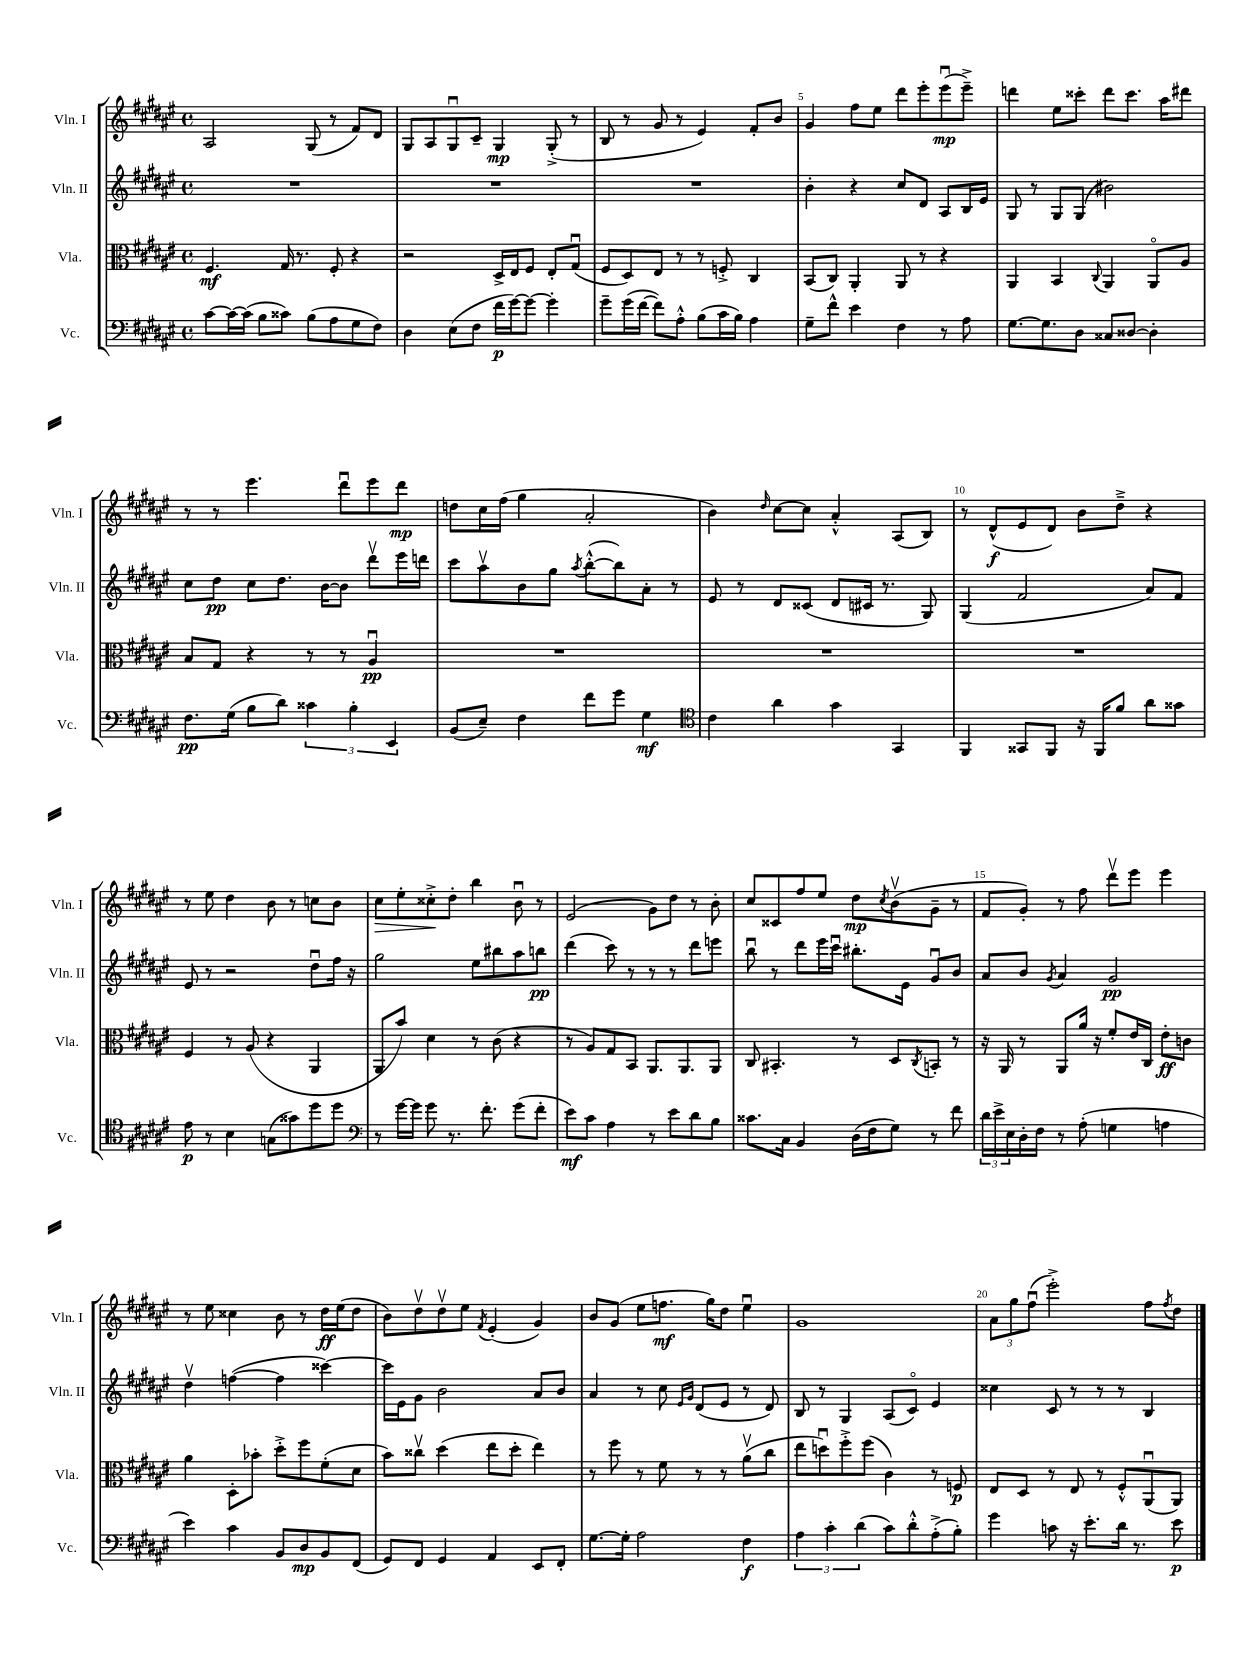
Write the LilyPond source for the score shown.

<<
\new StaffGroup <<
\new Staff = "s0" \with { instrumentName = "Vln. I" shortInstrumentName = "Vln. I" } {
    \clef treble \key fis \major \defaultTimeSignature \time 4/4
    ais2 gis8( r8 fis'8) dis'8 |
    gis8 ais8 gis8\downbow cis'8-- gis4\mp gis8-.->( r8 |
    b8 r8 gis'8 r8 eis'4) fis'8-. b'8 |
    gis'4 fis''8 eis''8 dis'''8 eis'''8-. eis'''8\downbow\mp( eis'''8--->) |
    d'''4 eis''8 cisis'''8-. d'''8 cisis'''8. ais''16 dis'''8 |
    r8 r8 eis'''4. dis'''8\downbow eis'''8 dis'''8\mp |
    d''8 cis''16 fis''16( gis''4 ais'2-. |
    b'4) \grace { dis''16 } cis''8~ cis''8 ais'4-.-^ ais8( b8) |
    r8 dis'8-^\f( eis'8 dis'8) b'8 dis''8---> r4 |
    r8 eis''8 dis''4 b'8 r8 c''8 b'8 |
    cis''8\> eis''8-. cisis''8-.->\! dis''8-. b''4 b'8\downbow r8 |
    eis'2( gis'8) dis''8 r8 b'8-. |
    cis''8 cisis'8 fis''8 eis''8 dis''8\mp \acciaccatura { cis''8 } b'8\upbow( gis'8-- r8 |
    fis'8 gis'8-.) r8 fis''8 dis'''8\upbow eis'''8 eis'''4 |
    r8 eis''8 cisis''4 b'8 r8 dis''16\ff eis''16( dis''8 |
    b'8) dis''8\upbow dis''8\upbow eis''8 \acciaccatura { fis'8 } eis'4-.( gis'4) |
    b'8 gis'8( eis''8 f''8.\mf gis''16) dis''8 eis''4\downbow |
    gis'1 |
    \tuplet 3/2 { ais'8 gis''8 fis''8\downbow( } eis'''2-.->) fis''8 \acciaccatura { fis''8 } dis''8 \bar "|." |
}
\new Staff = "s1" \with { instrumentName = "Vln. II" shortInstrumentName = "Vln. II" } {
    \clef treble \key fis \major \defaultTimeSignature \time 4/4
    R1 |
    R1 |
    R1 |
    b'4-. r4 cis''8 dis'8 ais8 b16 eis'16 |
    gis8 r8 gis8 gis8( bis'2) |
    cis''8 dis''8\pp cis''8 dis''8. b'16~ b'8 dis'''8\upbow eis'''16 d'''16 |
    cis'''8 ais''8\upbow b'8 gis''8 \acciaccatura { ais''8 } b''8~-.-^( b''8) ais'8-. r8 |
    eis'8 r8 dis'8 cisis'8( dis'8 cis'16 r8. gis8) |
    gis4( fis'2 ais'8) fis'8 |
    eis'8 r8 r2 dis''8\downbow fis''16 r16 |
    gis''2 eis''8 bis''8 ais''8 b''8\pp |
    dis'''4( cis'''8) r8 r8 r8 dis'''8 e'''8 |
    b''8\downbow r8 dis'''8 eis'''16 cis'''16\downbow bis''8.-. eis'16 gis'8\downbow b'8 |
    ais'8 b'8 \acciaccatura { gis'8 } ais'4 gis'2\pp |
    dis''4\upbow f''4~( f''4 cisis'''4~) |
    cisis'''16 eis'16 gis'8 b'2 ais'8 b'8 |
    ais'4 r8 cis''8 \grace { eis'16 gis'16 } dis'8( eis'8 r8 dis'8) |
    b8 r8 gis4 ais8( cis'8\flageolet) eis'4 |
    cisis''4 cis'8 r8 r8 r8 b4 \bar "|." |
}
\new Staff = "s2" \with { instrumentName = "Vla." shortInstrumentName = "Vla." } {
    \clef alto \key fis \major \defaultTimeSignature \time 4/4
    fis4.\mf gis16 r8. fis8-. r4 |
    r2 dis16-> eis16 fis8 eis8-. gis8\downbow( |
    fis8 dis8) eis8 r8 r8 f8-.-> cis4 |
    b,8( cis8) ais,4-. ais,8 r8 r4 |
    ais,4 b,4 \appoggiatura { cis8 } ais,4 ais,8\flageolet ais8 |
    b8 gis8 r4 r8 r8 ais4\downbow\pp |
    R1 |
    R1 |
    R1 |
    fis4 r8 ais8( r4 ais,4 |
    ais,8 b'8) dis'4 r8 cis'8( r4 |
    r8 ais8) gis8 b,8 ais,8. ais,8. ais,8 |
    cis8 bis,4.-. r8 dis8 \acciaccatura { cis8 } b,8-. r8 |
    r16 ais,16 r8 ais,8 ais'16 r16 fis'8-. eis'16 cis16 eis'8-.\ff c'8 |
    ais'4 dis8-. bes'8-. dis''8-.-> fis''8 fis'8-.( dis'8 |
    b'8) cisis''8\upbow dis''4( eis''8 dis''8-. eis''4) |
    r8 fis''8 r8 fis'8 r8 r8 ais'8\upbow( cis''8 |
    eis''8 d''8\downbow) fis''8-.-> fis''8( cis'4) r8 f8\p |
    eis8 dis8 r8 eis8 r8 fis8-.-^ ais,8\downbow( ais,8) \bar "|." |
}
\new Staff = "s3" \with { instrumentName = "Vc." shortInstrumentName = "Vc." } {
    \clef bass \key fis \major \defaultTimeSignature \time 4/4
    cis'8~ cis'16~ cis'16( b8 cisis'8) b8( ais8 gis8 fis8) |
    dis4 eis8( fis8 fis'16\p gis'16~) gis'8~ gis'4-. |
    gis'8-- gis'16( fis'16~ fis'8) ais8-.-^ b8( cis'16 b16) ais4 |
    gis8-- fis'8-^ eis'4 fis4 r8 ais8 |
    gis8.~ gis8. dis8 cisis8 disis8~ disis4-. |
    fis8.\pp gis16( b8 dis'8) \tuplet 3/2 { cisis'4 b4-. eis,4 } |
    b,8( eis8--) fis4 fis'8 gis'8 gis4\mf |
    \clef tenor cis'4 ais'4 gis'4 gis,4 |
    fis,4 gisis,8 fis,8 r16 fis,16 fis'8 ais'8 gisis'8 |
    eis'8\p r8 b4 g8( gisis'8) dis''8 dis''8 |
    \clef bass r8 gis'16~ gis'16 gis'8 r8. fis'8.-. gis'8( fis'8-. |
    eis'8\mf) cis'8 ais4 r8 eis'8 dis'8 b8 |
    cisis'8. cis16 b,4 dis16( fis16 gis8) r8 fis'8 |
    \tuplet 3/2 { dis'16 eis'16-> eis16 } dis16-. fis16 r8 ais8-.( g4 a4 |
    eis'4) cis'4 b,8 dis8\mp b,8 fis,8( |
    gis,8) fis,8 gis,4 ais,4 eis,8 fis,8-. |
    gis8.~ gis16-. ais2 fis4\f |
    \tuplet 3/2 { ais4 cis'4-. dis'4( } cis'8) dis'8-.-^ ais8-.->( b8-.) |
    gis'4 c'8 r16 eis'8.-. dis'16 r8. eis'8\p \bar "|." |
}
>>
>>
\layout { \context { \Score currentBarNumber = #2 \override BarNumber.break-visibility = ##(#f #t #t) barNumberVisibility = #(every-nth-bar-number-visible 5) } }
